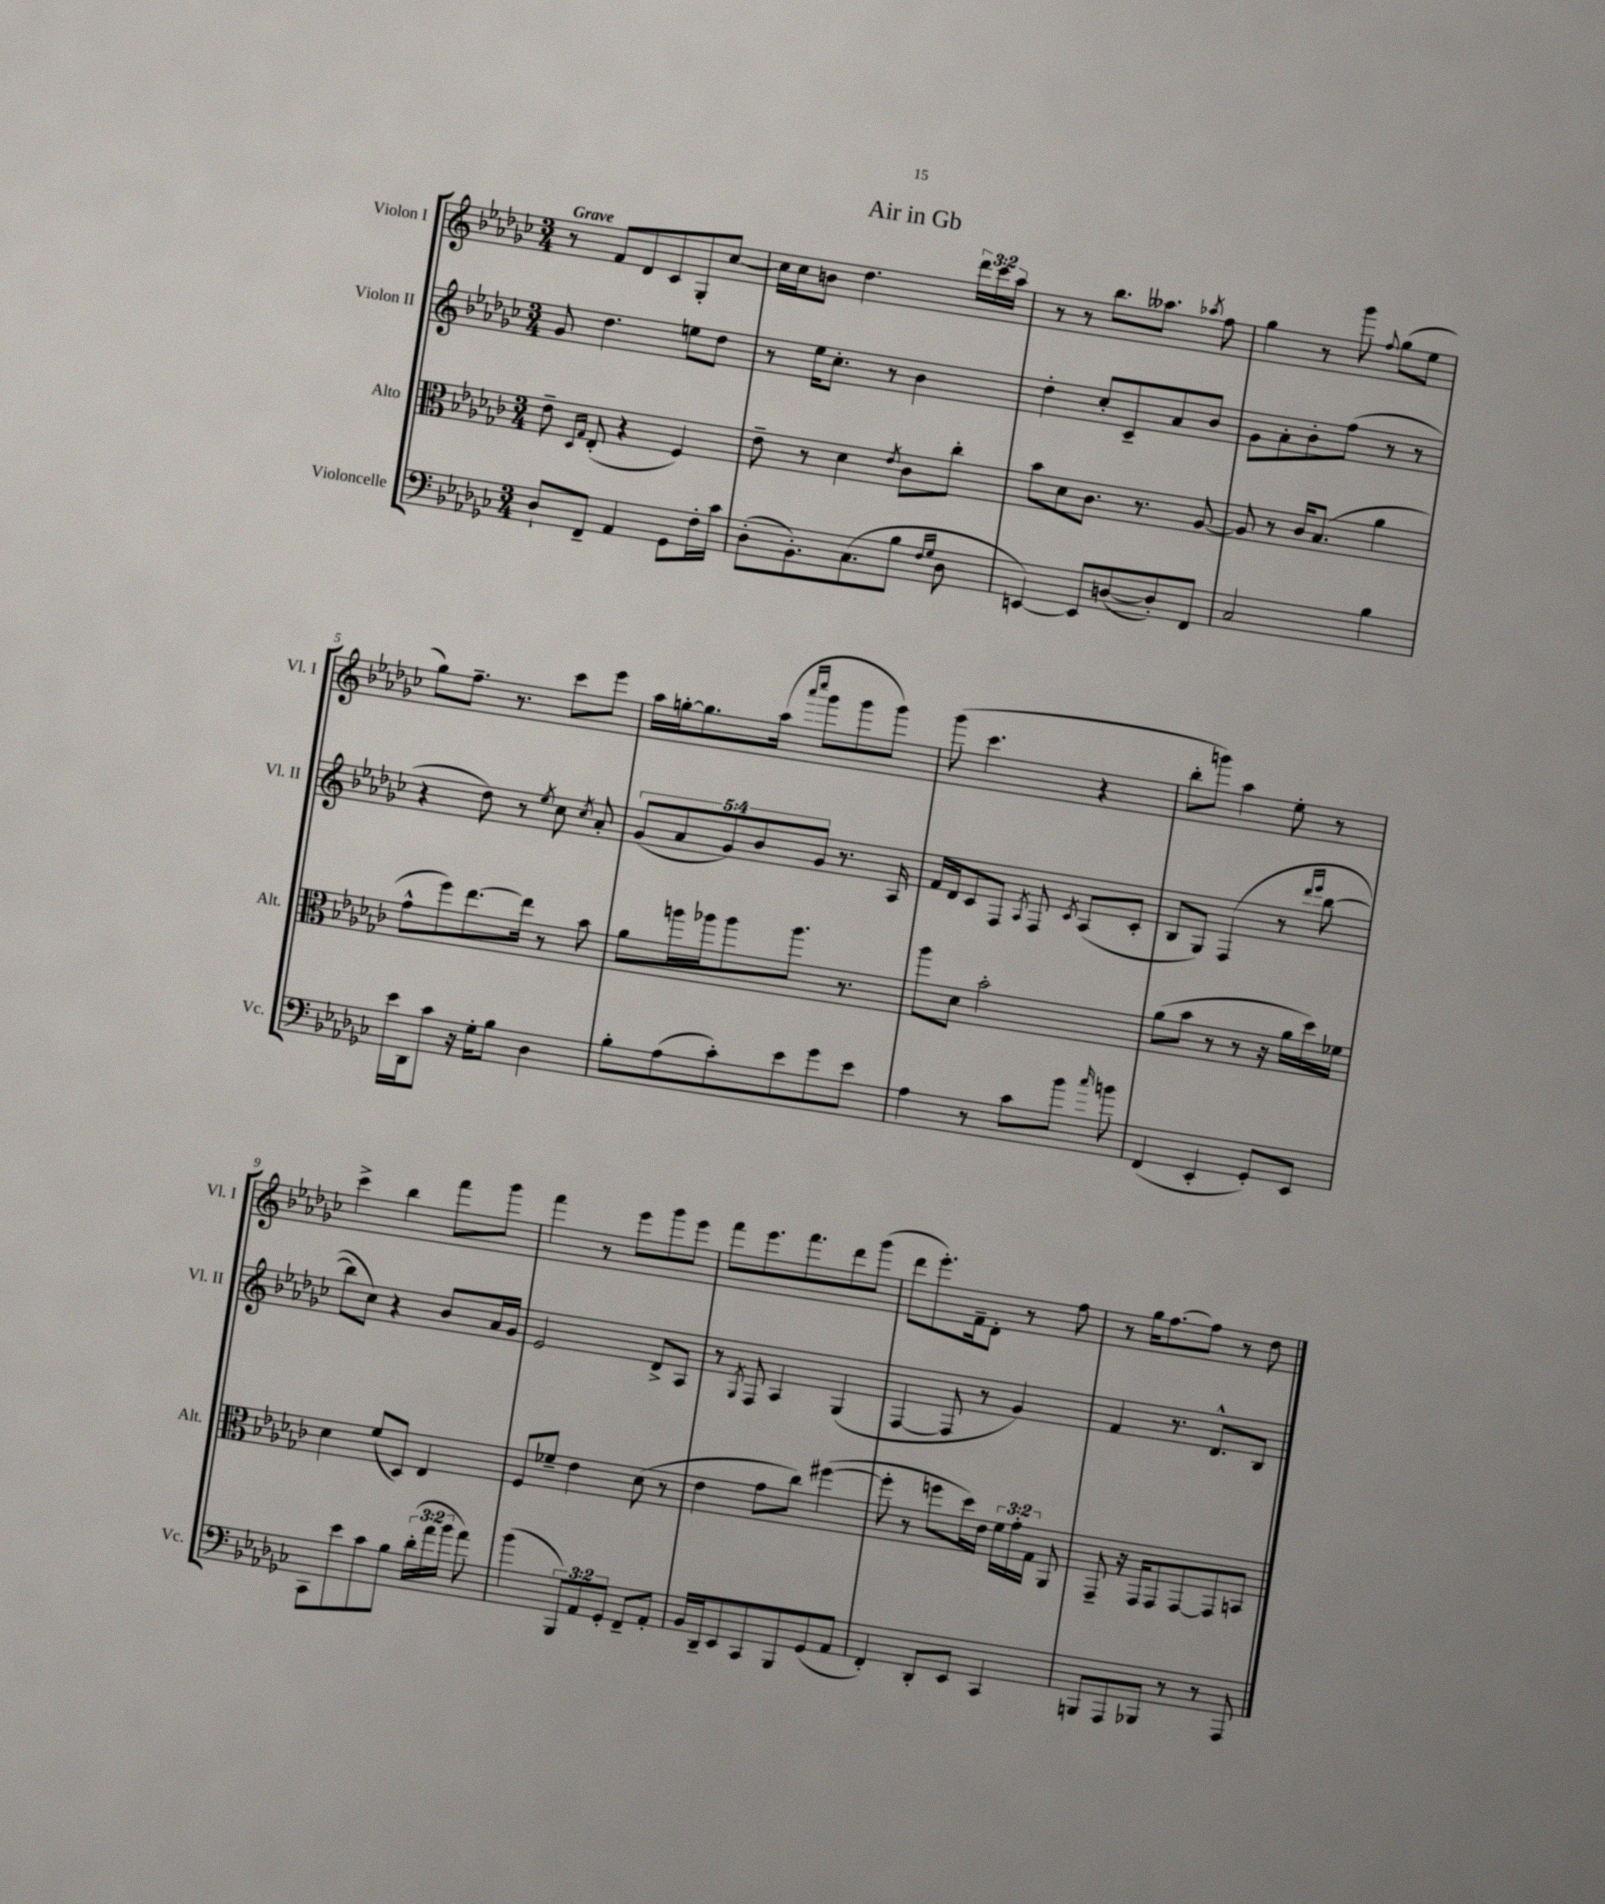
\header { title = "Air in Gb" }
<<
\new StaffGroup <<
\new Staff = "s0" \with { instrumentName = "Violon I" shortInstrumentName = "Vl. I" } {
    \clef treble \key ges \major \numericTimeSignature \time 3/4 \override Staff.TupletNumber.text = #tuplet-number::calc-fraction-text \tempo "Grave"
    \autoBeamOff r8 f'8[ des'8 ces'8 ges8-. ces''8]~ |
    ces''16[ ces''16 b'8] des''4. \tuplet 3/2 { des'''16[ ces'''16 aes''16] } |
    r8 r8 bes''8.[ aeses''8.] \acciaccatura { aes''8 } f''8 |
    ges''4 r8 ges'''8 \appoggiatura { f''8 } ges''8[( ees''8] |
    ges''8[) f''8.]-- r8. ces'''8[ ees'''8] |
    aes''16[ g''16~-. g''8. aes''16]( \grace { aes'''16[ ces''''16] } ges'''8[ ges'''8 ges'''8]) |
    ges'''8( ces'''4. r4 |
    bes''8[-. g'''8]) aes''4 ees''8-. r8 |
    ces'''4-> bes''4 f'''8[ ges'''8] |
    f'''4 r8 ees'''8[ ges'''8 ees'''8] |
    f'''8[ ees'''8. f'''8. des'''8 ges'''8]( |
    des'''8[ ees'''8.-.) f'16-- des'8]-. r8 f''8 |
    r8 ges''16[ f''8.~ f''8] r8 des''8 \bar "|." |
}
\new Staff = "s1" \with { instrumentName = "Violon II" shortInstrumentName = "Vl. II" } {
    \clef treble \key ges \major \numericTimeSignature \time 3/4 \override Staff.TupletNumber.text = #tuplet-number::calc-fraction-text
    \autoBeamOff ges'8 des''4. e''8[ des''8] |
    r8 ees''16[ ces''8.]-. r8 bes'4 |
    des''4-. ces''8[-. ces'8-- aes'8 bes'8] |
    ges'8[ aes'8-. bes'8-. f''8]( r8 r8 |
    r4 des''8) r8 \acciaccatura { ees''8 } ces''8 \acciaccatura { ces''8 } aes'8-. |
    \tuplet 5/4 { ges'8[( aes'8 ges'8) bes'8 ges'8] } r8. aes16 |
    f'16[ des'16 ces'8 f8] \acciaccatura { aes8 } f8 \acciaccatura { ces'8 } aes8[( ces'8]-. |
    bes8[ ges8]) f4( r8 \grace { des'''16[ ees'''16] } bes''8~ |
    bes''8[ ces''8]) r4 bes'8[ aes'16 ges'16] |
    ees'2 des'8[-> aes8] |
    r8 \acciaccatura { ges8 } f8 aes4 ges4( |
    f4~ f8 r8 ges'4) |
    f'4 r8. des'8.[-^ bes8] \bar "|." |
}
\new Staff = "s2" \with { instrumentName = "Alto" shortInstrumentName = "Alt." } {
    \clef alto \key ges \major \numericTimeSignature \time 3/4 \override Staff.TupletNumber.text = #tuplet-number::calc-fraction-text
    \autoBeamOff ees'8-- \grace { des16[ ges16] } ees8-.( r4 f4) |
    ees'8-- r8 des'4 \acciaccatura { ees'8 } ces'8[ ces''8]-. |
    bes'8[ des'8 ces'8.] r8. aes8~ |
    aes8 r8 ces'16[ bes8.]( aes'4 |
    ges'8[-^ f''8) ees''8.~ ees''16] r8 bes'8 |
    aes'8[ a''16 aes''16 aes''8 aes''8.] r8. |
    aes''8[ des'8] bes'2-. |
    aes'8[( bes'8] r8 r8 r16 aes'16[ des''16) fes'16] |
    des'4 f'8[( des8]) ees4 |
    f8[ fes'8]-- ees'4 des'8( r8 |
    ees'4 ges'8[ ces''8]) fis''4~( |
    fis''8-. r8 f''8[ des''16) ees'16] \tuplet 3/2 { f'16[ ges'16-. ges16] } aes,8 |
    ges,8-- r16 ges,16[ ges,8 ges,8~ ges,8 b,8] \bar "|." |
}
\new Staff = "s3" \with { instrumentName = "Violoncelle" shortInstrumentName = "Vc." } {
    \clef bass \key ges \major \numericTimeSignature \time 3/4 \override Staff.TupletNumber.text = #tuplet-number::calc-fraction-text
    \autoBeamOff des8[-! f,8]-- aes,4 ges,8[ f16-. ces'16] |
    des8[-.( bes,8.-.) ces8.( bes8] \grace { f16[ ges16] } des8 |
    e,4~) e,8[ d8~( d8-.) f,8] |
    ces2 bes4 |
    ees'16[ des,16 ces'8] r16 ges16[-. bes8] des4 |
    bes8[-. aes8( ces'8-.) ees'8 ges'8 ees'8] |
    aes4 r8 ces'8[ bes'8] \grace { ces''16 } b'8 |
    f,4( ees,4-. ges,8[-.) ees,8] |
    ces,8[ ees'8 ces'8 bes8] \tuplet 3/2 { des'16[-.( aes'16 bes'16] } aes'8) |
    bes'4( \tuplet 3/2 { bes,,8[) aes,8 ges,8]-. } f,8[-- aes,8]-. |
    bes,16[ des,16-- ees,8 ces,8 bes,,8 ges,8( aes,8] |
    f,4-.) des,8[-. ees,8] ces,4 |
    b,,8[ aes,,8 bes,,8] r8 r8 aes,,8 \bar "|." |
}
>>
>>
